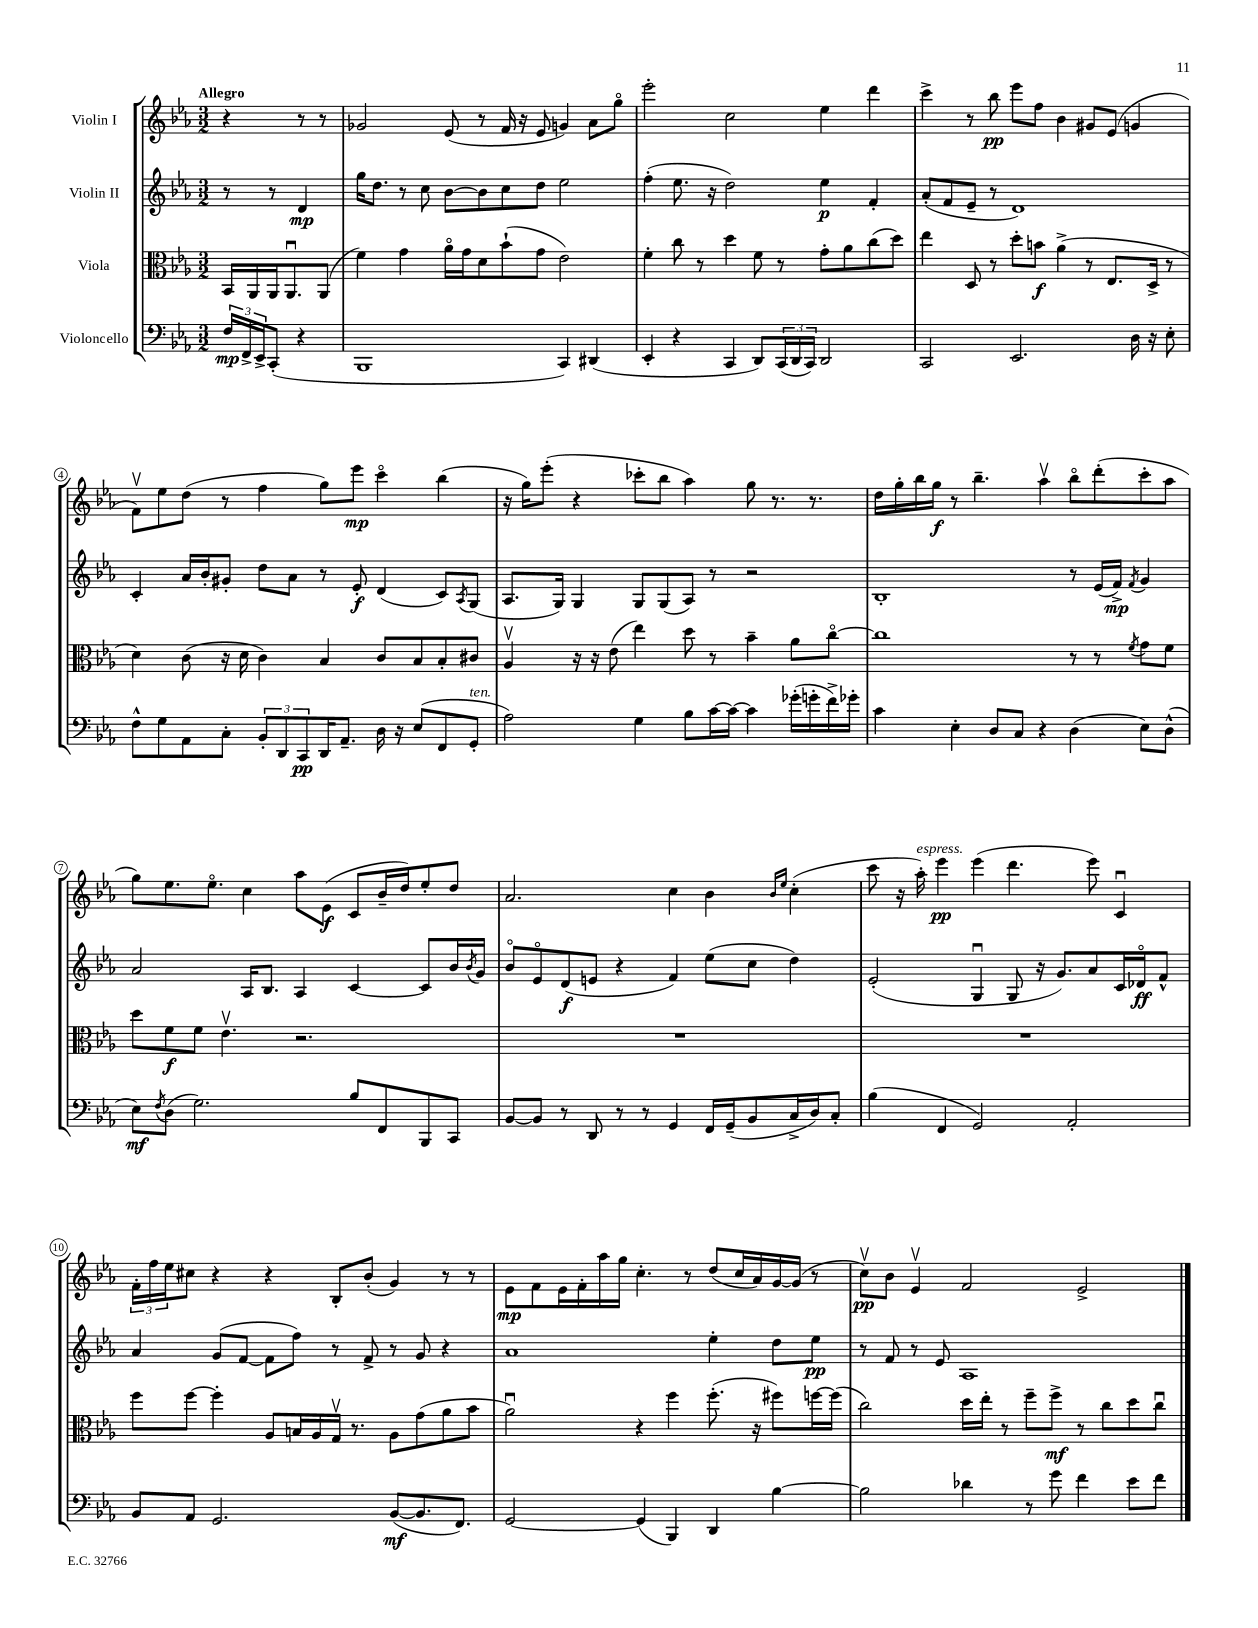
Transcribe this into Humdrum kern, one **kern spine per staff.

**kern	**kern	**kern	**kern
*staff4	*staff3	*staff2	*staff1
*clefF4	*clefC3	*clefG2	*clefG2
*k[b-e-a-]	*k[b-e-a-]	*k[b-e-a-]	*k[b-e-a-]
*M3/2	*M3/2	*M3/2	*M3/2
24F/LL	16BB-/LL	8r	4r
24FF^/	.	.	.
.	16AA-/	.	.
24EE-^/J	.	.	.
(8CC'/J	16AA-/J	8r	.
.	8.AA-u/	.	.
4r	.	4d/	8r
.	(8AA-/J	.	8r
=	=	=	=
1BBB-	4f\)	16gg\LK	2g-/
.	.	8.dd\J	.
.	4g\	8r	.
.	.	8cc\	.
.	16a-o\LL	[8b-\L	(8e-/
.	16g\J	.	.
.	8d\	8b-\]	8r
.	(8b-`\	8cc\	16f/
.	.	.	16r
.	8g\J	8dd\J	8e-/
4CC/)	2e-\)	2ee-\	4g/)
(4DD#/	.	.	8a-\L
.	.	.	8ggo\J
=	=	=	=
4EE-'/	4f'\	(4ff'\	2eee-'\
4r	8cc\	8.ee-\	.
.	8r	.	.
.	.	16r	.
4CC/	4dd\	2dd\)	2cc\
8DD/L)	8f\	.	.
(24CC/L	8r	.	.
24DD/	.	.	.
24CC/JJ)	.	.	.
2DD/	8g'\L	4ee-\	4ee-\
.	8a-\	.	.
.	(8cc\	4f'/	4ddd\
.	8dd\J)	.	.
=	=	=	=
2CC/	4ee-\	(8a-'/L	4ccc^\
.	.	8f/	.
.	8D/	8e-~/J	8r
.	8r	8r	8bb-\
2.EE-/	8dd'\L	1d)	8eee-\L
.	8b\J	.	8ff\J
.	(4a-^\	.	4b-\
.	8r	.	8g#/L
.	8.E-/L	.	(8e-/J
16D\	.	.	4g/
16r	16D^/Jk	.	.
8E-'\	8r	.	.
=	=	=	=
8F^^\L	4d\)	4c'/	8fv\L)
8G\	.	.	8ee-\
8AA-\	(8c\	16a-/LL	(8dd\J
.	.	16b-'/J	.
8C'\J	16r	8g#'/J	8r
.	16d\	.	.
12BB-'/L	4c\)	8dd\L	4ff\
12DD/	.	.	.
.	.	8a-\J	.
12CC/	.	.	.
16DD/K	4B-/	8r	8gg\L)
8.AA-~/J	.	.	.
.	.	8e-'/	8eee-\J
16D\	8c/L	(4d/	4ccco\
16r	.	.	.
(8E-/L	8B-/	.	.
8FF/	8B-'/	8c/L)	(4bb-\
.	.	8qA-/	.
8GG'/J	8c#/J	(8G/J	.
=	=	=	=
2A-\)	4A-v/	8.A-/L	16r
.	.	.	16gg\LK)
.	.	.	(8eee-'\J
.	.	16G/Jk)	.
.	16r	4G/	4r
.	16r	.	.
.	(8e-\	.	.
4G\	4ee-\)	8G/L	8ccc-'\L
.	.	(8G/	8bb-\J
8B-\L	8dd\	8A-/J)	4aa-\)
[16c\L	8r	8r	.
16c\_JJ	.	.	.
4c\]	4b-~\	2r	8gg\
.	.	.	8.r
(16g-'\LL	8a-\L	.	.
16g'\	.	.	8.r
16f^\)	[8cco\J	.	.
16g-'\JJ	.	.	.
=	=	=	=
4c\	1cc]	1B-'	16dd\LL
.	.	.	16gg'\
.	.	.	16bb-\
.	.	.	16gg\JJ
4E-'\	.	.	8r
.	.	.	4.bb-~\
8D/L	.	.	.
8C/J	.	.	.
4r	.	.	4aa-v\
(4D\	8r	8r	8bb-o\L
.	8r	(16e-/LL	(8ddd'\
.	.	16f^/JJ)	.
.	8qf/	8qf/	.
8E-\L)	8g\L	4g/	8ccc'\
(8D^^\J	8f\J	.	8aa-\J
=	=	=	=
8E-\L)	8dd\L	2a-/	8gg\L)
8qF/	.	.	.
(8D\J	8f\	.	8.ee-\
2.G\)	8f\J	.	.
.	.	.	8.ee-o\J
.	4.e-v\	.	.
.	.	16A-/LK	4cc\
.	.	8.B-/J	.
.	2.r	4A-/	8aa-\L
.	.	.	(8e-\J
8B-/L	.	[4c/	8c/L
8FF/	.	.	16b-~/L
.	.	.	16dd/J)
8BBB-/	.	8c/]L	8ee-'/
8CC/J	.	16b-/L	8dd/J
.	.	8qb-/	.
.	.	16g/JJ	.
=	=	=	=
[8BB-/L	1.r	8b-o/L	2.a-/
8BB-/]J	.	8e-o/	.
8r	.	(8d/	.
8DD/	.	8e/J	.
8r	.	4r	.
8r	.	.	.
4GG/	.	4f/)	4cc\
16FF/LL	.	(8ee-\L	4b-\
(16GG~/J	.	.	.
8BB-/	.	8cc\J	.
.	.	.	16qqb-/LL
.	.	.	16qqee-/JJ
16C^/L	.	4dd\)	(4cc'\
16D/J)	.	.	.
8C'/J	.	.	.
=	=	=	=
(4B-\	1.r	(2e-'/	8ccc\
.	.	.	16r
.	.	.	16aa-'\)
4FF/	.	.	4eee-\
2GG/)	.	4Gu/	(4eee-\
.	.	8G/	4.ddd\
.	.	16r	.
.	.	8.g/L)	.
2AA-'/	.	.	.
.	.	8a-/	8eee-\)
.	.	16c/L	4cu/
.	.	16d-o/J	.
.	.	8f^^/J	.
=	=	=	=
8BB-/L	8ff\L	4a-/	24f'\LL
.	.	.	24ff\
.	.	.	24ee-\J
8AA-/J	[8ff\J	.	8cc#\J
2.GG/	4ff'\]	(8g/L	4r
.	.	[8f/J	.
.	8A-/L	8f\]L	4r
.	16B/L	8ff\J)	.
.	16A-/	.	.
.	16Gv/JJ	8r	8B-'/L
.	8.r	.	.
.	.	8f^/	(8b-'/J
([8BB-/L	8A-\L	8r	4g/)
8.BB-/]	(8g\	8g/	.
.	8a-\	4r	8r
8.FF/J)	.	.	.
.	8b-\J	.	8r
=	=	=	=
[2GG/	2a-u\)	1a-	8e-\L
.	.	.	8f\
.	.	.	16e-\L
.	.	.	16f'\
.	.	.	16aa-\
.	.	.	16gg\JJ
(4GG/]	4r	.	4.cc'\
4BBB-/)	4ff\	.	.
.	.	.	8r
4DD/	(8.ff'\	4ee-'\	(8dd/L
.	.	.	16cc/L
.	16r	.	16a-/)
[4B-\	8ff#\L)	8dd\L	[16g/
.	.	.	(16g/]JJ
.	[16ff\L	8ee-\J	8r
.	(16ff\]JJ	.	.
=	=	=	=
2B-\]	2cc\)	8r	8ccv\L)
.	.	8f/	8b-\J
.	.	8r	4e-v/
.	.	8e-/	.
4d-\	16dd\LL	1A-	2f/
.	16ee-'\JJ	.	.
.	8r	.	.
8r	8ff~\L	.	.
8g\	8ff^\J	.	.
4f\	8r	.	2e-^/
.	8cc\L	.	.
8e-\L	8dd\	.	.
8f\J	8ccu\J	.	.
==	==	==	==
*-	*-	*-	*-
